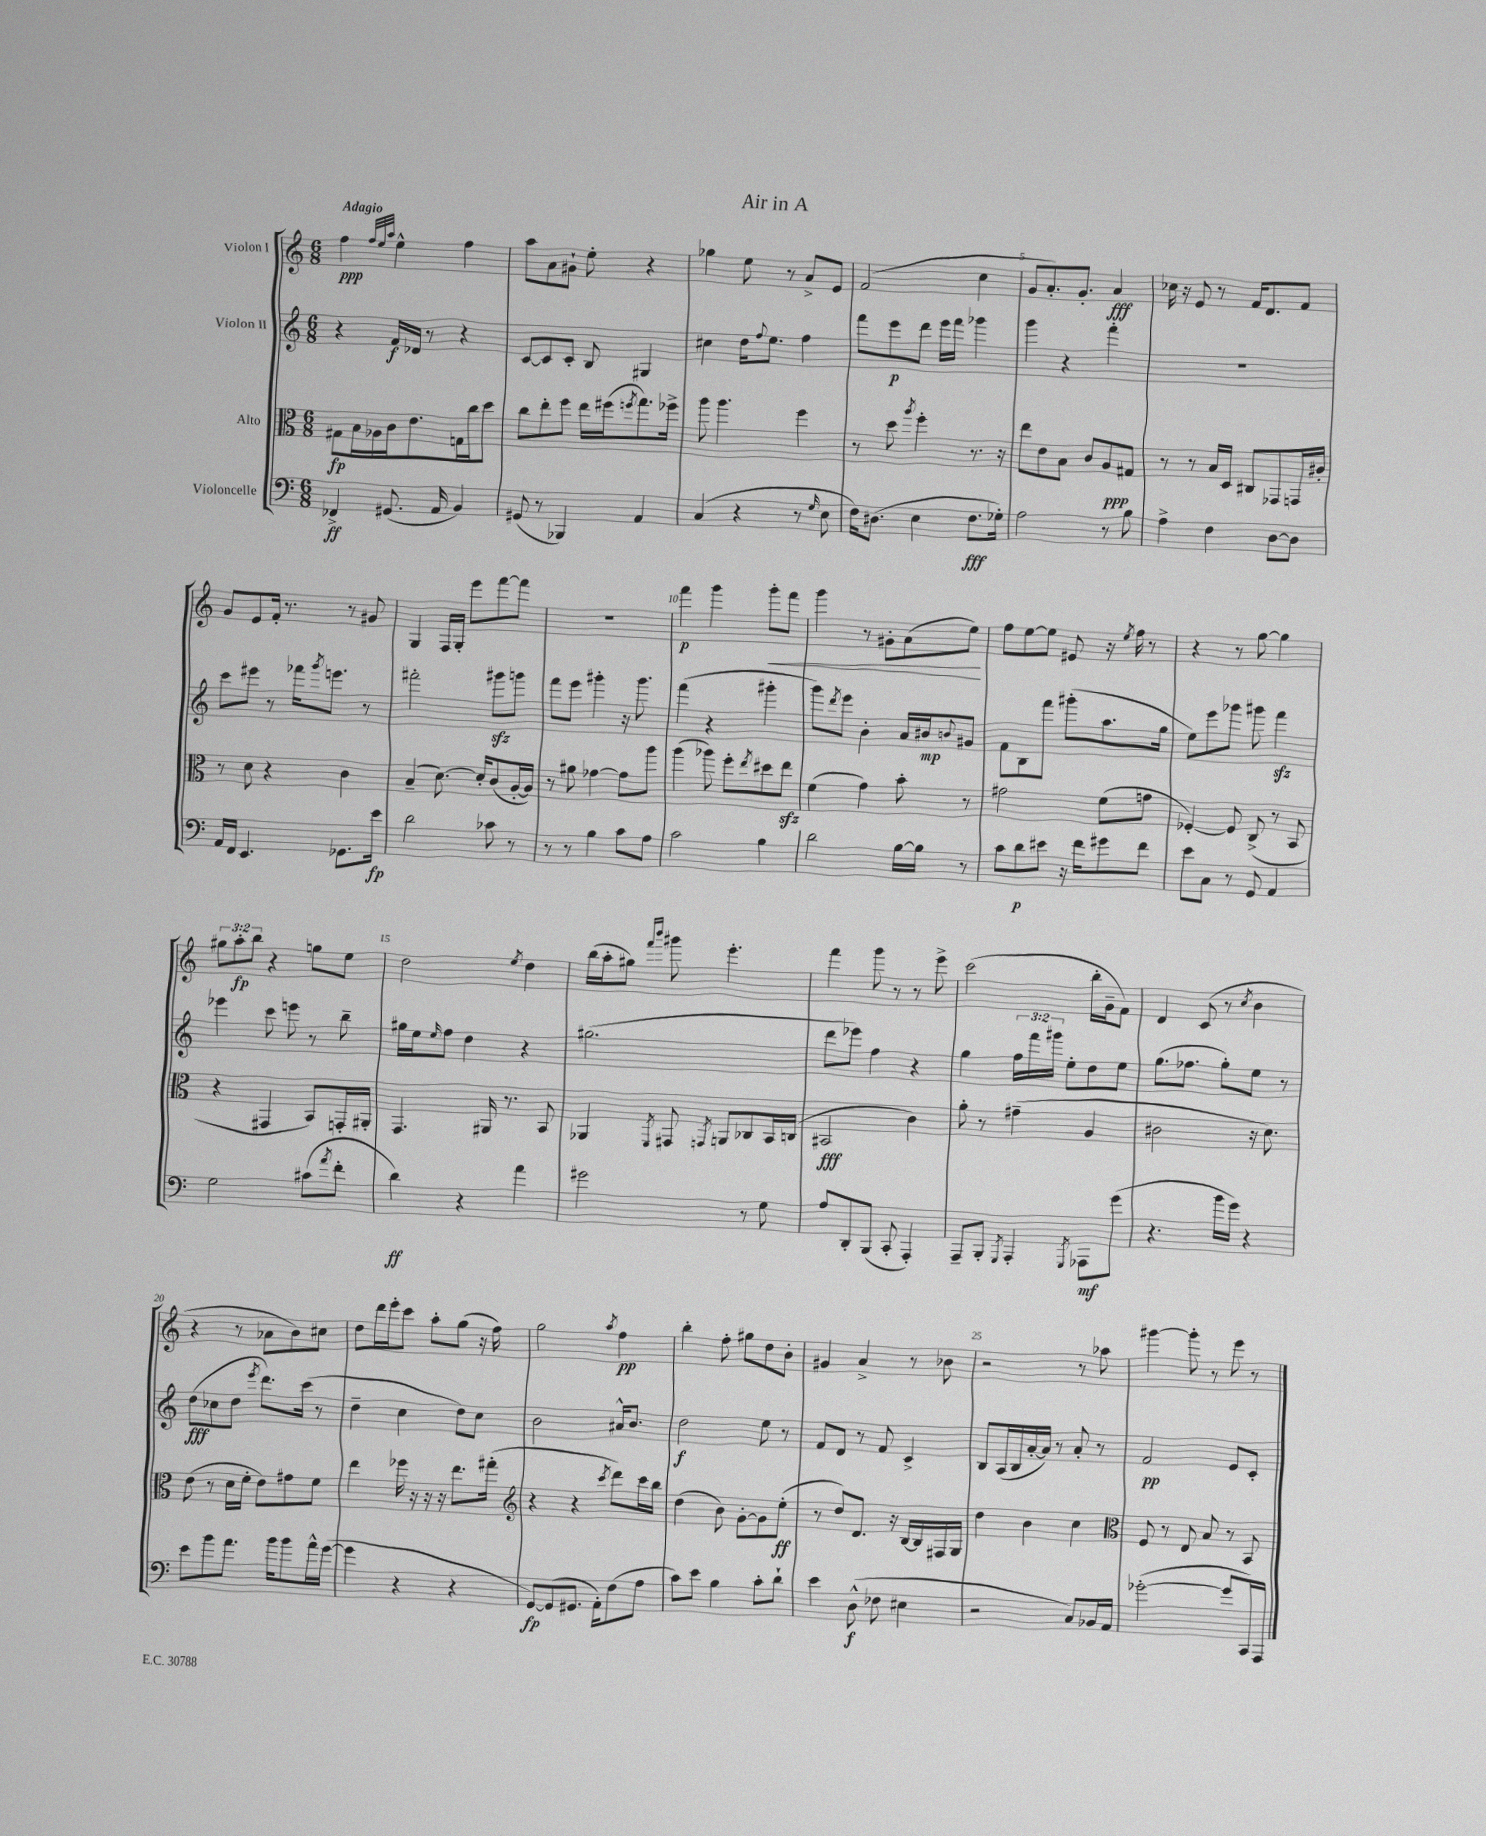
\header { title = "Air in A" }
<<
\new StaffGroup <<
\new Staff = "s0" \with { instrumentName = "Violon I" } {
    \clef treble \key c \major \numericTimeSignature \time 6/8 \override Staff.TupletNumber.text = #tuplet-number::calc-fraction-text \tempo "Adagio"
    f''4\ppp \grace { f''32 e''32 a''32 } e''4-^ f''4 |
    a''8 a'8 gis'8-! e''8-. r4 |
    ges''4 e''8 r8 a'8-> e'8 |
    f'2( c''4 |
    g'8 a'8.-.) g'8.-. a'4\fff |
    ces''16 r16 e'8 r8 f'16 d'8. f'8 |
    g'8 e'8 f'16-. r8. r8 gis'8 |
    g4 f16 g16-. e'''8 f'''8~ f'''8 |
    R2. |
    f'''4\p g'''4 g'''8-.\< f'''8 |
    g'''4 r8 gis'8-. a'8( e''8\!) |
    f''8 e''8~ e''8 eis'8 r16 \acciaccatura { e''8 } f''16 r8 |
    r4 r8 g''8~ g''4 |
    \tuplet 3/2 { gis''8 a''8-.\fp b''8 } r4 g''8 e''8 |
    d''2 \acciaccatura { e''8 } d''4 |
    b''16( a''16-. gis''8) \grace { f'''16 b'''16 } gis'''8 e'''4.-. |
    f'''4 g'''8 r8 r8 e'''8-> |
    c'''2( b''16-. g'16-- f'8) |
    d'4 c'8( r8 \acciaccatura { c''8 } b'4 |
    r4 r8 aes'8 b'8) cis''8 |
    d''8 d'''16 e'''16-. c'''8 a''8-. g''8( r16 f''16) |
    g''2 \acciaccatura { a''8 } f''4\pp |
    b''4-. f''8-. gis''8 d''8 b'8-. |
    gis'4 a'4-> r8 bes'8 |
    r2 r8 aes''8 |
    gis'''4~ gis'''8-. r8 e'''8 r8 \bar "|." |
}
\new Staff = "s1" \with { instrumentName = "Violon II" } {
    \clef treble \key c \major \numericTimeSignature \time 6/8 \override Staff.TupletNumber.text = #tuplet-number::calc-fraction-text
    r4 f'16\f des'16 r8 r4 |
    c'8~ c'8 c'8-. b8 gis4 |
    cis''4 d''16 \appoggiatura { f''8 } e''8. f''4 |
    f'''8 e'''8\p d'''8 e'''16 f'''16 ges'''4 |
    g'''4 r4 f'''4-. |
    R2. |
    c'''8 eis'''8 r8 fes'''16 \acciaccatura { g'''8 } e'''8. r8 |
    fis'''2-. gis'''8\sfz g'''8 |
    f'''8 e'''8 gis'''4-. r16 gis'''8. |
    f'''4( r4 gis'''4-. |
    g'''8) \acciaccatura { d'''8 } e'''8 b'4-. a'16 bis'16\mp \appoggiatura { b'8 } gis'8 |
    f'8 b8 f'''8 gis'''8-.( a''8. g''16 |
    e''8) e'''8 ges'''8 gis'''8 f'''4\sfz |
    ees'''4 c'''8 e'''8 r8 b''8-- |
    gis''16 e''16 \grace { e''16 } f''8 d''4 r4 |
    gis''2.( |
    d'''8 ees'''8) f''4 r4 |
    g''4 \tuplet 3/2 { f''16 f'''16 gis'''16 } e''8-. d''8 e''8 |
    g''8.( fes''8. g''8-.) e''8 r8 |
    d''8\fff( ces''8 d''8 \acciaccatura { e'''8 } d'''8.) c'''16( r8 |
    d''4-- c''4 d''8) c''8 |
    b'2 ais'16-^ b'8. |
    d''2\f e''8 r8 |
    f'8 d'8 r8 f'8 c'4-> |
    b8 a16( b16 a'16~-. a'16) r8 a'8-. r8 |
    f'2\pp e'8 c'8-. \bar "|." |
}
\new Staff = "s2" \with { instrumentName = "Alto" } {
    \clef alto \key c \major \numericTimeSignature \time 6/8
    gis8\fp b16 aes16 c'16 e'8. g16 c''16 d''8 |
    c''8 e''8-. f''8 e''16 fis''16( \acciaccatura { f''8 } g''8.) fes''16-> |
    a''8 a''4. f''4 |
    r8 d''8 \acciaccatura { a''8 } f''4-. r8. r16 |
    e''8 e'8 b8 c'8 a8\ppp gis8 |
    r8 r8 b16 d16 cis8 ges,8 g,16 cis'16-. |
    r8 d'8 r4 c'4 |
    b4--( d'8.~) d'16-. c'8( a16~-. a16) |
    r8 ais'8 ges'4~ ges'8 a''8 |
    a''4( aes''8) f''8-. \acciaccatura { e''8 } dis''8 e''8\sfz |
    f'4( g'4) b'8-. r8 |
    gis'2 f'8( g'8 |
    fes4~-.) fes8 c8->( r8 b,8 |
    r4 gis,4 b,8) g,16-. ais,16-. |
    g,4. ais,16 r8. b,8 |
    aes,4 \acciaccatura { f,8 } gis,8 \acciaccatura { g,8 } a,8 ces8 b,16 c16( |
    bis,2\fff c'4) |
    a'8-. r8 gis'4--( a4 |
    cis'2 r16 d'8.) |
    e'8( r8 d'16 f'16-. e'8) gis'8 f'8 |
    e''4 fes''16 r16 r16 r16 e''8. gis''16-.( |
    \clef treble r4 r4 \acciaccatura { c'''8 } d'''8) c'''16 b''16 |
    d''4( b'8) g'8~-. g'8 e''8-.\ff( |
    r8 d''8) d'8. r16 b16~ b16 fis16 g16 |
    d''4 b'4 c''4 |
    \clef alto f8 r8 e8 b8 r8 b,8 \bar "|." |
}
\new Staff = "s3" \with { instrumentName = "Violoncelle" } {
    \clef bass \key c \major \numericTimeSignature \time 6/8
    fes,4->\ff gis,8.( a,16 b,4) |
    gis,8( r8 bes,,4) a,4 |
    c4( r4 r8 \grace { g16 } e8 |
    f16) dis8.( e4 f8.\fff ges16-.) |
    a2 r8 b8 |
    a4-> f4 d8~ d8 |
    a,16 f,16 e,4. ges,8. e'16\fp |
    d'2 ces'8 r8 |
    r8 r8 b4 c'8 a8 |
    c'2 b4 |
    d'2 b16~ b16 r8 |
    c'8 d'8\p eis'8 r16 f'16 gis'8 f'8 |
    e'8 c8 r8 g,8 a,4 |
    g2 cis'8( \acciaccatura { a'8 } f'8-. |
    d'4\ff) r4 a'4 |
    gis'2 r8 g8 |
    a8 d,8-. b,,8( c,8-. a,,4-.) |
    a,,8-- b,,8-. \acciaccatura { g,,8 } a,,4-. \acciaccatura { g,,8 } aes,,8\mf g'8( |
    r4. b'16 g'16) r4 |
    e'8 b'8 a'8. b'16 b'8 a'16-^ g'16~( |
    g'4 r4 r4 |
    g,8~\fp) g,8( gis,8. a,16-.) f8( a8 |
    c'8) e'8 b4 c'8-. d'8-! |
    e'4 d8-^\f( fes8 eis4 |
    r2 c8) bes,16 a,16 |
    ges'2~-.( ges'8 c,16) a,,16 \bar "|." |
}
>>
>>
\layout { \context { \Score \override BarNumber.break-visibility = ##(#f #t #t) barNumberVisibility = #(every-nth-bar-number-visible 5) } }
